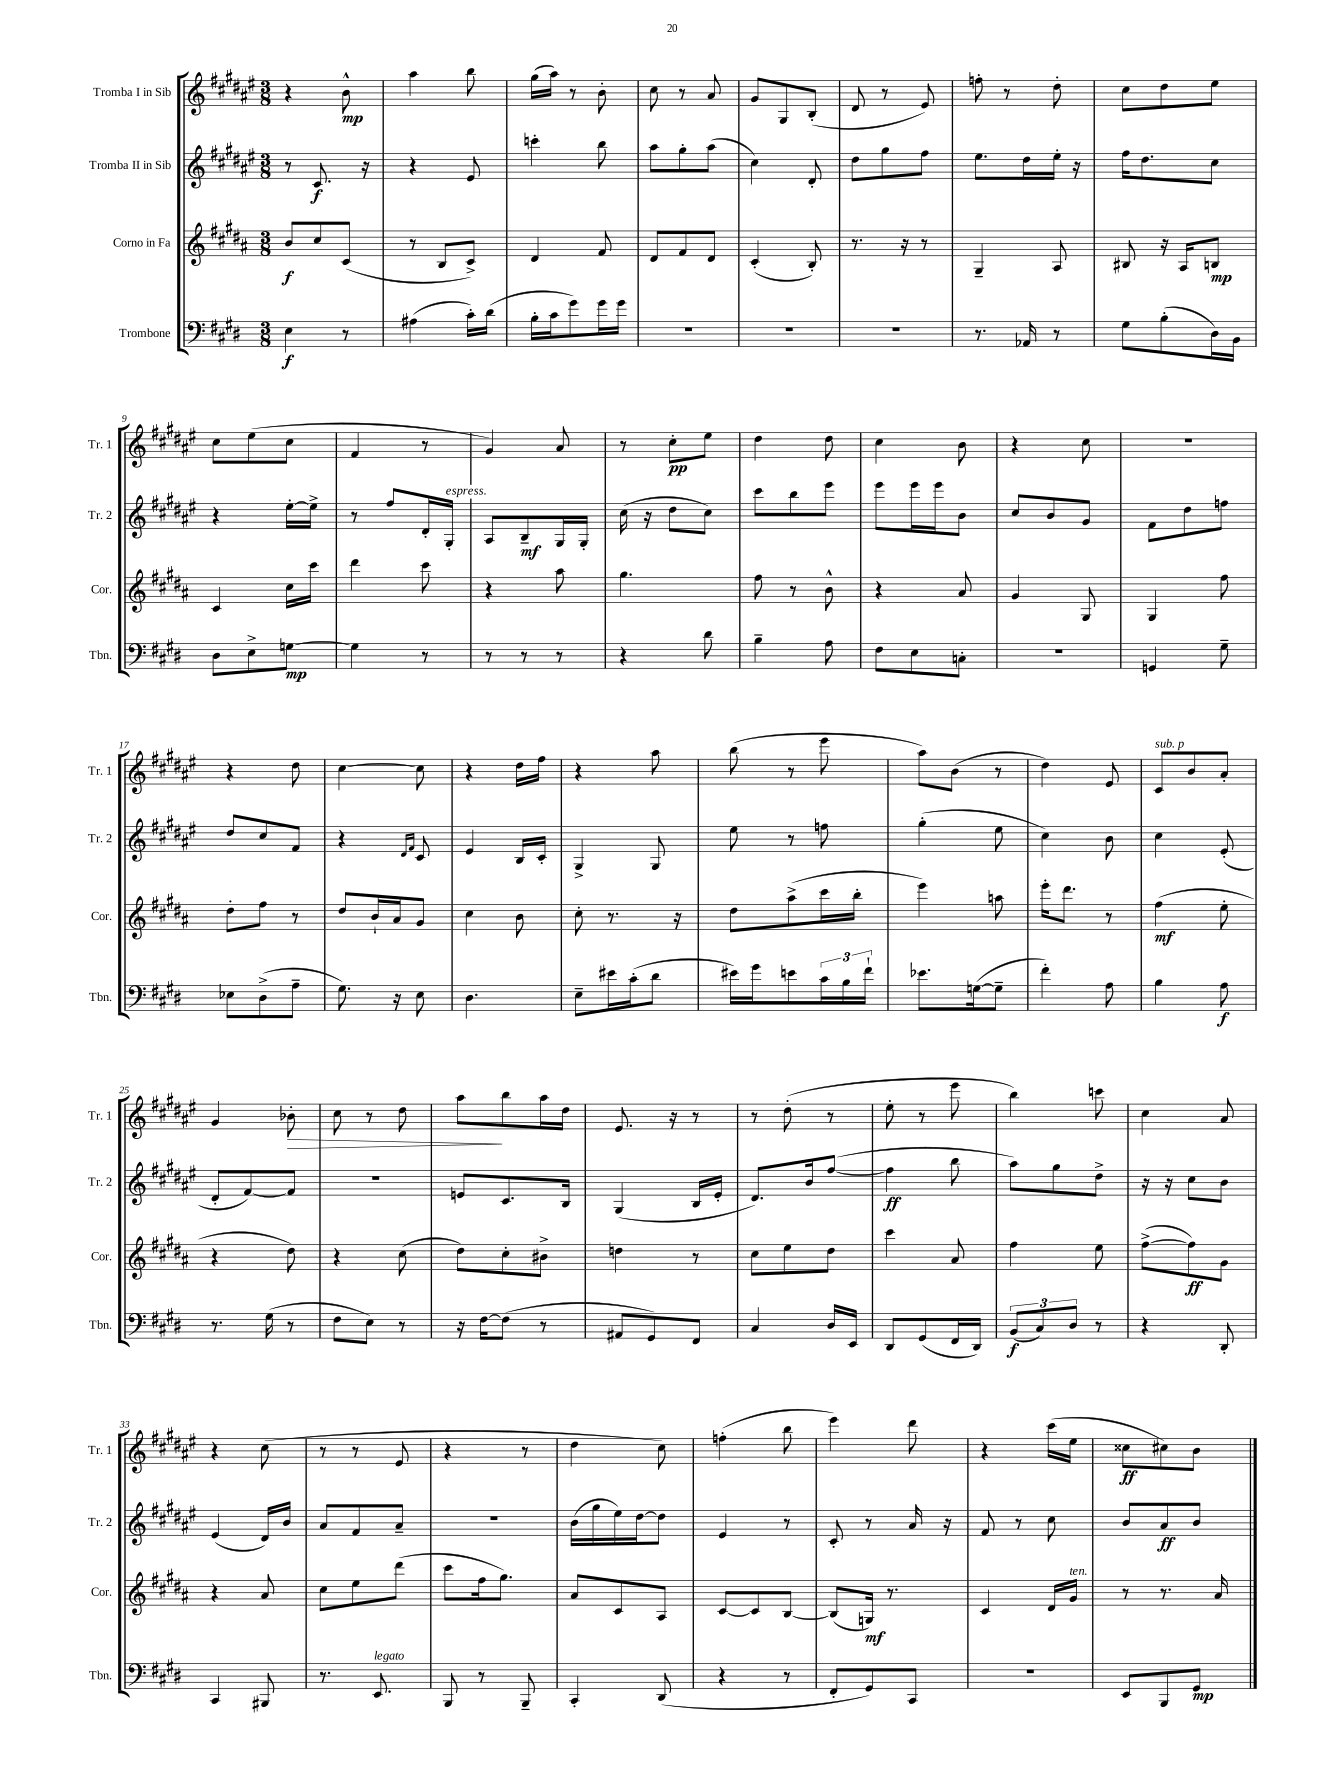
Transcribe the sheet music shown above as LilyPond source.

<<
\new StaffGroup <<
\new Staff = "s0" \with { instrumentName = "Tromba I in Sib" shortInstrumentName = "Tr. 1" } {
    \clef treble \key fis \major \numericTimeSignature \time 3/8
    r4 b'8-^\mp |
    ais''4 b''8 |
    gis''16( ais''16) r8 b'8-. |
    cis''8 r8 ais'8 |
    gis'8 gis8 b8-.( |
    dis'8 r8 eis'8) |
    f''8-. r8 dis''8-. |
    cis''8 dis''8 eis''8 |
    cis''8 eis''8( cis''8 |
    fis'4 r8 |
    gis'4) ais'8 |
    r8 cis''8-.\pp eis''8 |
    dis''4 dis''8 |
    cis''4 b'8 |
    r4 cis''8 |
    R4. |
    r4 dis''8 |
    cis''4~ cis''8 |
    r4 dis''16 fis''16 |
    r4 ais''8 |
    b''8( r8 eis'''8 |
    ais''8) b'8( r8 |
    dis''4) eis'8 |
    cis'8^\markup { \italic "sub. p" } b'8 ais'8-. |
    gis'4 bes'8-.\> |
    cis''8 r8 dis''8 |
    ais''8\! b''8 ais''16 dis''16 |
    eis'8. r16 r8 |
    r8 dis''8-.( r8 |
    eis''8-. r8 eis'''8 |
    b''4) c'''8 |
    cis''4 ais'8 |
    r4 cis''8( |
    r8 r8 eis'8 |
    r4 r8 |
    dis''4 cis''8) |
    f''4-.( b''8 |
    eis'''4) dis'''8 |
    r4 cis'''16( eis''16 |
    cisis''8\ff cis''8) b'8 \bar "|." |
}
\new Staff = "s1" \with { instrumentName = "Tromba II in Sib" shortInstrumentName = "Tr. 2" } {
    \clef treble \key fis \major \numericTimeSignature \time 3/8
    r8 cis'8.\f r16 |
    r4 eis'8 |
    c'''4-. b''8 |
    ais''8 gis''8-. ais''8( |
    cis''4) dis'8-. |
    dis''8 gis''8 fis''8 |
    eis''8. dis''16 eis''16-. r16 |
    fis''16 dis''8. cis''8 |
    r4 eis''16~-. eis''16-> |
    r8 fis''8 dis'16-. gis16-.^\markup { \italic "espress." } |
    ais8 b8--\mf gis16 gis16-. |
    cis''16( r16 dis''8 cis''8) |
    cis'''8 b''8 eis'''8 |
    eis'''8 eis'''16 eis'''16 b'8 |
    cis''8 b'8 gis'8 |
    fis'8 dis''8 f''8 |
    dis''8 cis''8 fis'8 |
    r4 \grace { dis'16 fis'16 } cis'8 |
    eis'4 b16 cis'16-. |
    gis4-> gis8 |
    eis''8 r8 f''8 |
    gis''4-.( eis''8 |
    cis''4) b'8 |
    cis''4 eis'8-.( |
    dis'8-. fis'8~) fis'8 |
    R4. |
    e'8 cis'8. b16 |
    gis4( b16 eis'16-. |
    dis'8.) b'16 fis''8~( |
    fis''4\ff b''8 |
    ais''8) gis''8 dis''8-> |
    r16 r16 cis''8 b'8 |
    eis'4( dis'16) b'16 |
    ais'8 fis'8 ais'8-- |
    R4. |
    b'16( gis''16 eis''16) dis''16~ dis''8 |
    eis'4 r8 |
    cis'8-. r8 ais'16 r16 |
    fis'8 r8 cis''8 |
    b'8 ais'8\ff b'8 \bar "|." |
}
\new Staff = "s2" \with { instrumentName = "Corno in Fa" shortInstrumentName = "Cor." } {
    \clef treble \key b \major \numericTimeSignature \time 3/8
    b'8\f cis''8 cis'8( |
    r8 b8 cis'8->) |
    dis'4 fis'8 |
    dis'8 fis'8 dis'8 |
    cis'4-.( b8-.) |
    r8. r16 r8 |
    gis4-- ais8 |
    bis8 r16 ais16 b8\mp |
    cis'4 cis''16 cis'''16 |
    dis'''4 cis'''8 |
    r4 ais''8 |
    gis''4. |
    fis''8 r8 b'8-^ |
    r4 ais'8 |
    gis'4 gis8 |
    gis4 fis''8 |
    dis''8-. fis''8 r8 |
    dis''8 b'16-! ais'16 gis'8 |
    cis''4 b'8 |
    cis''8-. r8. r16 |
    dis''8 ais''8->( cis'''16 b''16-. |
    e'''4) a''8 |
    e'''16-. dis'''8. r8 |
    fis''4\mf( e''8-. |
    r4 dis''8) |
    r4 cis''8( |
    dis''8) cis''8-. bis'8-> |
    d''4 r8 |
    cis''8 e''8 dis''8 |
    cis'''4 ais'8 |
    fis''4 e''8 |
    fis''8~->( fis''8\ff) gis'8 |
    r4 ais'8 |
    cis''8 e''8 dis'''8( |
    cis'''8 fis''16 gis''8.) |
    ais'8 cis'8 ais8 |
    cis'8~ cis'8 b8~ |
    b8( g16\mf) r8. |
    cis'4 dis'16 gis'16^\markup { \italic "ten." } |
    r8 r8. ais'16 \bar "|." |
}
\new Staff = "s3" \with { instrumentName = "Trombone" shortInstrumentName = "Tbn." } {
    \clef bass \key e \major \numericTimeSignature \time 3/8
    e4\f r8 |
    ais4( cis'16-.) dis'16( |
    b16-. cis'16 gis'8) gis'16 gis'16 |
    R4. |
    R4. |
    R4. |
    r8. aes,16 r8 |
    gis8 b8-.( dis16) b,16 |
    dis8 e8-> g8~\mp |
    g4 r8 |
    r8 r8 r8 |
    r4 dis'8 |
    b4-- a8 |
    fis8 e8 c8-. |
    R4. |
    g,4 gis8-- |
    ees8 dis8->( a8-- |
    gis8.) r16 e8 |
    dis4. |
    e8-- eis'16 cis'16-.( dis'8 |
    eis'16) gis'16 e'8 \tuplet 3/2 { cis'16 b16 fis'16-! } |
    ees'8. g16~( g8-- |
    fis'4-.) a8 |
    b4 a8\f |
    r8. gis16( r8 |
    fis8 e8) r8 |
    r16 fis16~ fis8( r8 |
    ais,8 gis,8) fis,8 |
    cis4 dis16 e,16 |
    dis,8 gis,8( fis,16 dis,16) |
    \tuplet 3/2 { b,8\f( cis8) dis8 } r8 |
    r4 dis,8-. |
    cis,4 bis,,8 |
    r8. e,8.^\markup { \italic "legato" } |
    b,,8 r8 b,,8-- |
    cis,4-. dis,8( |
    r4 r8 |
    fis,8-. gis,8) cis,8 |
    R4. |
    e,8 b,,8 gis,8\mp \bar "|." |
}
>>
>>
